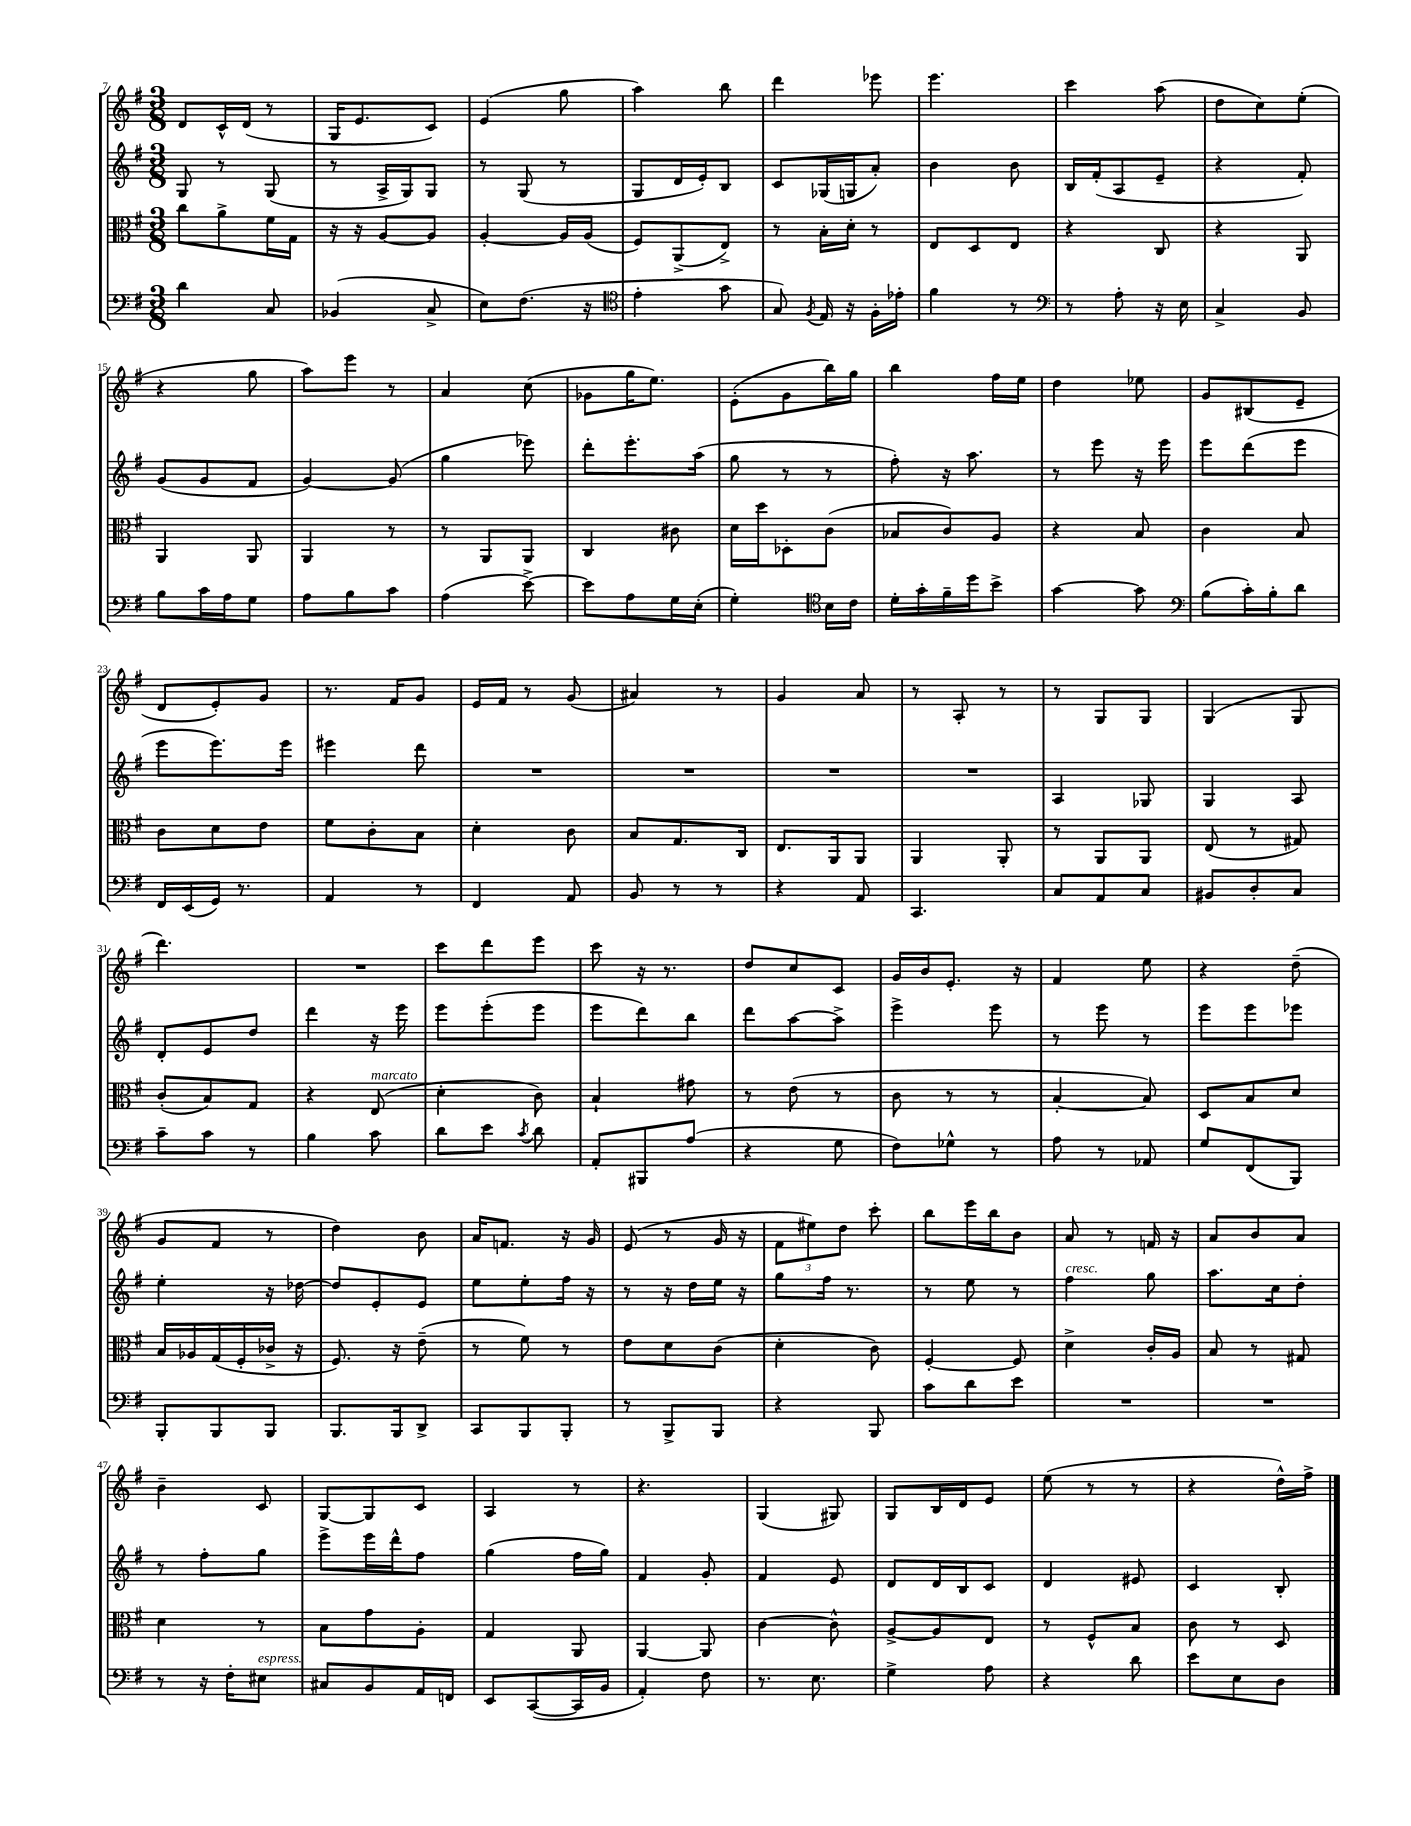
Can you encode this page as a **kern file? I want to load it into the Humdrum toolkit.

**kern	**kern	**kern	**kern
*staff4	*staff3	*staff2	*staff1
*clefF4	*clefC3	*clefG2	*clefG2
*k[f#]	*k[f#]	*k[f#]	*k[f#]
*M3/8	*M3/8	*M3/8	*M3/8
4d\	8cc\L	8G/	8d/L
.	8a^\	8r	16c^^/L
.	.	.	(16d/JJ
8C/	16f#\L	(8G/	8r
.	16G\JJ	.	.
=	=	=	=
(4BB-/	16r	8r	16G/LK
.	16r	.	8.e/
.	[8A/L	16A^/LL	.
.	.	16G/J)	.
8C^/	8A/]J	8G/J	8c/J)
=	=	=	=
8E\L)	[4A'/	8r	(4e/
(8.F#\J	.	(8G/	.
.	16A/]LL	8r	8gg\
16r	(16A/JJ	.	.
=	=	=	=
*clefC4	*	*	*
4e'\	8F#/L)	8G/L	4aa\)
.	(8AA^/	16d/L	.
.	.	16e'/J)	.
8g\	8E^/J)	8B/J	8bb\
=	=	=	=
8G/)	8r	8c/L	4ddd\
8qF#/	.	.	.
16E/	16B'\LL	(16G-/L	.
16r	16d'\JJ	16G/J	.
16F#'\LL	8r	8a'/J)	8eee-\
16e-'\JJ	.	.	.
=	=	=	=
4f#\	8E/L	4b\	4.eee\
.	8D/	.	.
8r	8E/J	8b\	.
=	=	=	=
*clefF4	*	*	*
8r	4r	16B/LL	4ccc\
.	.	(16f#'/J	.
8A'\	.	8A/	.
16r	8C/	8e~/J	(8aa\
16E\	.	.	.
=	=	=	=
4C^/	4r	4r	8dd\L
.	.	.	8cc\)
8BB/	8AA/	8f#'/)	(8ee'\J
=	=	=	=
8B\L	4AA/	(8g/L	4r
16c\L	.	8g/	.
16A\J	.	.	.
8G\J	8AA/	8f#/J	8gg\
=	=	=	=
8A\L	4AA/	[4g/)	8aa\L)
8B\	.	.	8eee\J
8c\J	8r	(8g/]	8r
=	=	=	=
(4A\	8r	4gg\	4a/
.	8AA/L	.	.
[8e^\)	8AA/J	8eee-\)	(8cc\
=	=	=	=
8e\]L	4C/	8ddd'\L	8g-\L
8A\	.	8.eee'\	16gg\K
.	.	.	8.ee\J)
16G\L	8c#\	.	.
(16E'\JJ	.	(16aa\Jk	.
=	=	=	=
4G'\)	16d\LL	8gg\	(8e'\L
.	16dd\J	.	.
.	8D-'\	8r	8g\
*clefC4	*	*	*
16B\LL	(8c\J	8r	16bb\L)
16c\JJ	.	.	16gg\JJ
=	=	=	=
16d'\LL	8B-/L	8ff#'\)	4bb\
16g'\	.	.	.
16f#~\	8c/)	16r	.
16dd\J	.	8.aa\	.
8b^\J	8A/J	.	16ff#\LL
.	.	.	16ee\JJ
=	=	=	=
[4g\	4r	8r	4dd\
.	.	8eee\	.
8g\]	8B/	16r	8ee-\
.	.	16eee\	.
=	=	=	=
*clefF4	*	*	*
(8B\L	4c\	8eee\L	8g/L
16c'\L)	.	(8ddd\	(8B#/
16B'\J	.	.	.
8d\J	8B/	8eee\J	8e~/J
=	=	=	=
16FF#/LL	8c\L	8eee\L	8d/L
(16EE/	.	.	.
16GG/JJ)	8d\	8.eee\)	8e'/)
8.r	.	.	.
.	8e\J	.	8g/J
.	.	16eee\Jk	.
=	=	=	=
4AA/	8f#\L	4eee#\	8.r
.	8c'\	.	.
.	.	.	16f#/LK
8r	8B\J	8ddd\	8g/J
=	=	=	=
4FF#/	4d'\	4.r	16e/LL
.	.	.	16f#/JJ
.	.	.	8r
8AA/	8c\	.	(8g/
=	=	=	=
8BB/	8B/L	4.r	4a#/)
8r	8.G/	.	.
8r	.	.	8r
.	16C/Jk	.	.
=	=	=	=
4r	8.E/L	4.r	4g/
.	16AA/k	.	.
8AA/	8AA/J	.	8a/
=	=	=	=
4.CC/	4AA/	4.r	8r
.	.	.	8A'/
.	8AA'/	.	8r
=	=	=	=
8C/L	8r	4A/	8r
8AA/	8AA/L	.	8G/L
8C/J	8AA/J	8G-/	8G/J
=	=	=	=
8BB#/L	(8E/	4G/	(4G/
8D'/	8r	.	.
8C/J	8G#/)	8A/	8G/
=	=	=	=
8c~\L	(8c'/L	8d'/L	4.ddd\)
8c\J	8B/)	8e/	.
8r	8G/J	8dd/J	.
=	=	=	=
4B\	4r	4ddd\	4.r
8c\	(8E/	16r	.
.	.	16eee\	.
=	=	=	=
8d\L	4d'\	8eee\L	8ccc\L
8e\J	.	(8eee'\	8ddd\
8qc/	.	.	.
8d\	8c\)	8eee\J	8eee\J
=	=	=	=
8AA'/L	4B`/	8eee\L	8ccc\
8BBB#/	.	8ddd\)	16r
.	.	.	8.r
(8A/J	8g#\	8bb\J	.
=	=	=	=
4r	8r	8ddd\L	8dd/L
.	(8e\	[8aa\	8cc/
8G\	8r	8aa^\]J	8c/J
=	=	=	=
8F#\L)	8c\	4eee^\	16g/LL
.	.	.	16b/J
8G-^^\J	8r	.	8.e'/J
8r	8r	8eee\	.
.	.	.	16r
=	=	=	=
8A\	[4B'/	8r	4f#/
8r	.	8eee\	.
8AA-/	8B/])	8r	8ee\
=	=	=	=
8G/L	8D/L	8eee\L	4r
(8FF#/	8B/	8eee\	.
8BBB/J)	8d/J	8eee-\J	(8dd~\
=	=	=	=
8BBB'/L	16B/LL	4ee'\	8g/L
.	16A-/	.	.
8BBB/	(16G/	.	8f#/J
.	16F#'/	.	.
8BBB/J	16c-^/JJ	16r	8r
.	16r	[16dd-\	.
=	=	=	=
8.BBB/L	8.F#/)	8dd-/]L	4dd\)
.	.	8e'/	.
16BBB/k	16r	.	.
8DD^/J	(8e~\	8e/J	8b\
=	=	=	=
8CC/L	8r	8ee\L	16a/LK
.	.	.	8.f/J
8BBB/	8f#\)	8ee'\	.
8BBB'/J	8r	16ff#\Jk	16r
.	.	16r	16g/
=	=	=	=
8r	8e\L	8r	(8e/
8BBB^/L	8d\	16r	8r
.	.	16dd\LL	.
8BBB/J	(8c\J	16ee\JJ	16g/
.	.	16r	16r
=	=	=	=
4r	4d'\	8gg\L	12f#\L
.	.	.	12ee#\)
.	.	16ff#\Jk	.
.	.	.	12dd\J
.	.	8.r	.
8BBB/	8c\)	.	8ccc'\
=	=	=	=
8c\L	[4F#'/	8r	8bb\L
8d\	.	8ee\	16eee\L
.	.	.	16bb\J
8e\J	8F#/]	8r	8b\J
=	=	=	=
4.r	4d^\	4ff#\	8a/
.	.	.	8r
.	16c'/LL	8gg\	16f/
.	16A/JJ	.	16r
=	=	=	=
4.r	8B/	8.aa\L	8a/L
.	8r	.	8b/
.	.	16cc\k	.
.	8G#/	8dd'\J	8a/J
=	=	=	=
8r	4d\	8r	4b~\
16r	.	8ff#'\L	.
16F#'\LK	.	.	.
8E#\J	8r	8gg\J	8c/
=	=	=	=
8C#/L	8B\L	8eee^\L	[8G/L
8BB/	8g\	16eee\L	8G/]
.	.	16ddd^^\J	.
16AA/L	8A'\J	8ff#\J	8c/J
16FF/JJ	.	.	.
=	=	=	=
8EE/L	4G/	(4gg\	4A/
([8CC/	.	.	.
16CC/]L	8AA/	16ff#\LL	8r
16BB/JJ	.	16gg\JJ)	.
=	=	=	=
4AA'/)	[4AA/	4f#/	4.r
8F#\	8AA/]	8g'/	.
=	=	=	=
8.r	[4c\	4f#/	(4G/
8.E\	.	.	.
.	8c^^\]	8e/	8G#/)
=	=	=	=
4G^\	[8A^/L	8d/L	8G/L
.	8A/]	16d/L	16B/L
.	.	16B/J	16d/J
8A\	8E/J	8c/J	8e/J
=	=	=	=
4r	8r	4d/	(8ee\
.	8F#^^/L	.	8r
8d\	8B/J	8e#/	8r
=	=	=	=
8e\L	8c\	4c/	4r
8E\	8r	.	.
8D\J	8D/	8B'/	16dd^^\LL)
.	.	.	16ff#^\JJ
==	==	==	==
*-	*-	*-	*-
